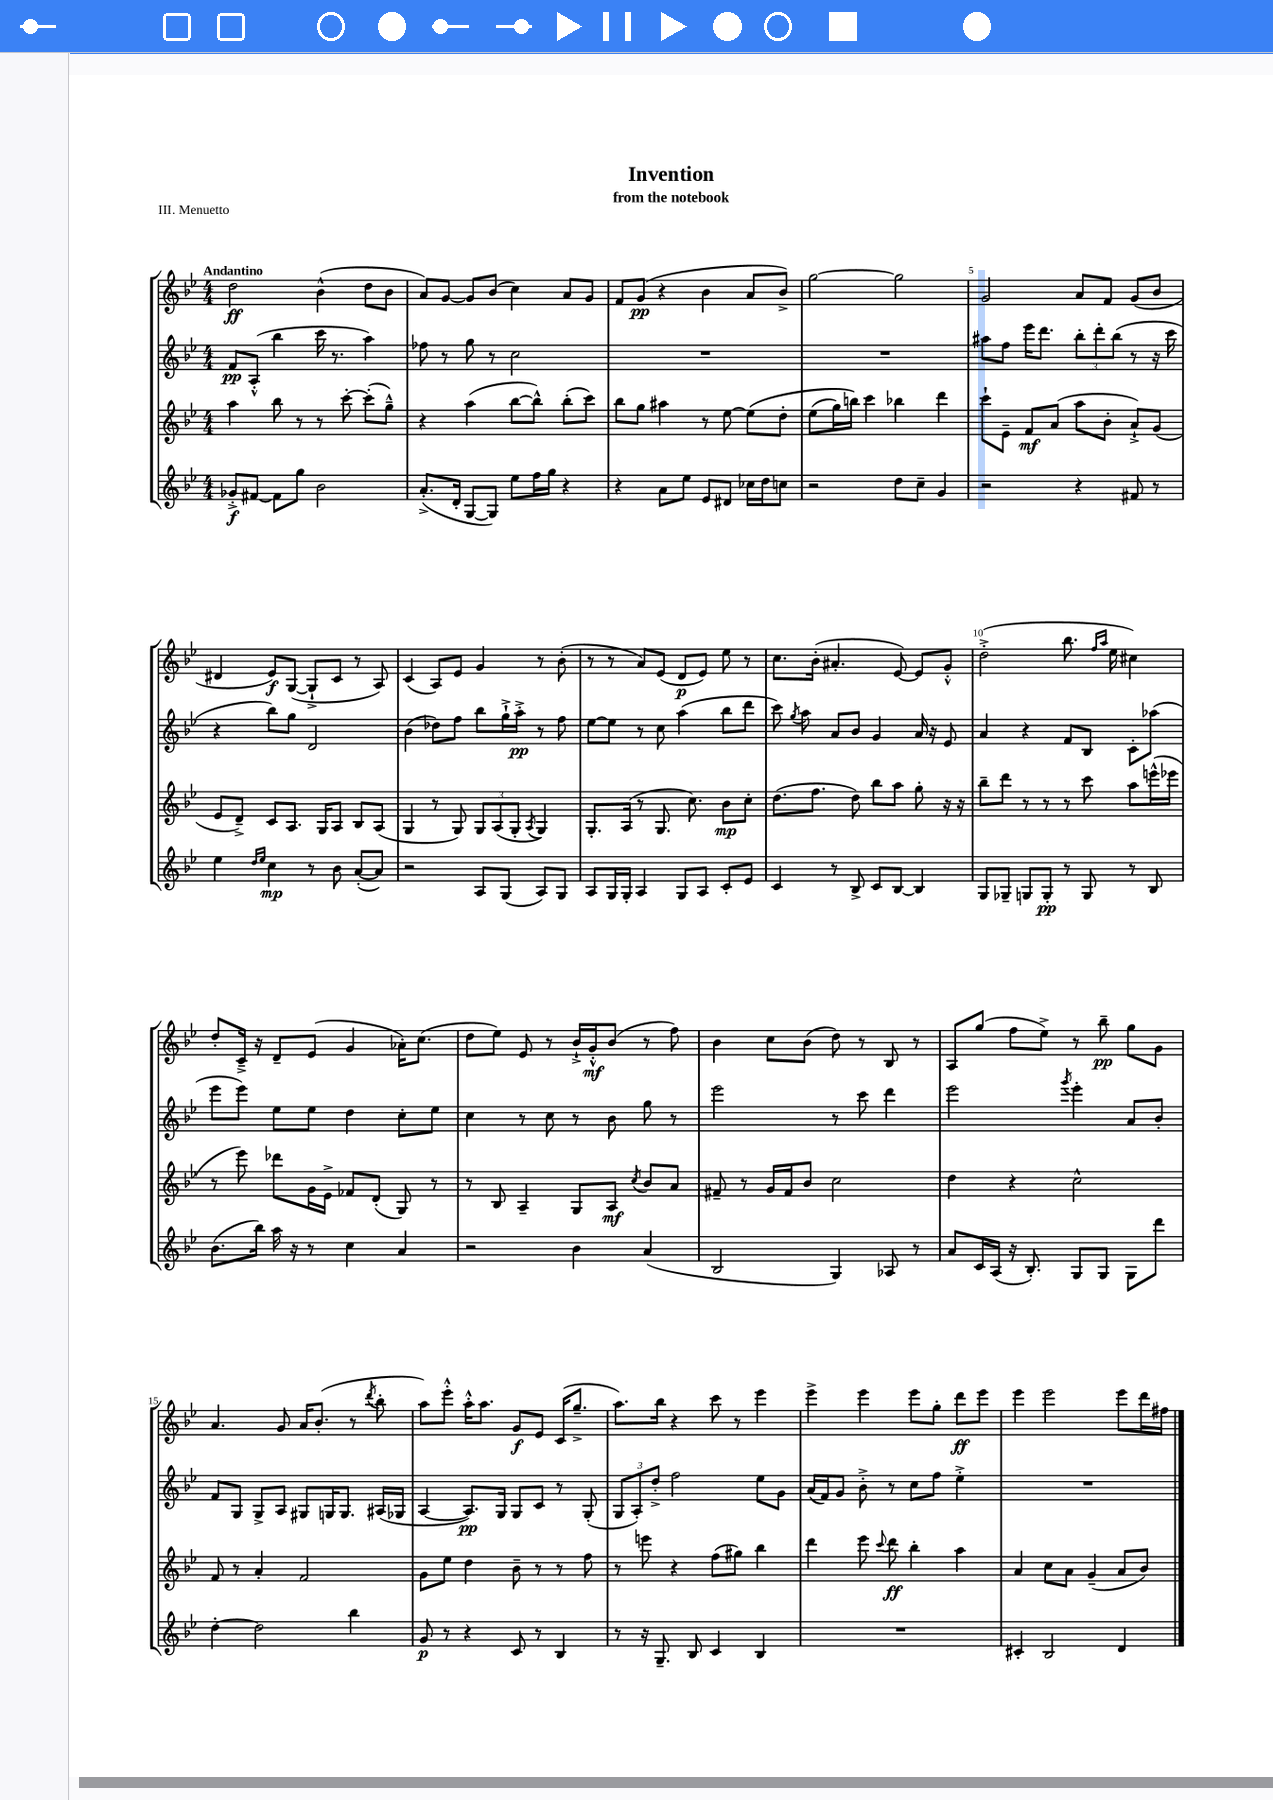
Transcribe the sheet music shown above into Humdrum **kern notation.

**kern	**dynam	**kern	**dynam	**kern	**dynam	**kern	**dynam
*part4	*part4	*part3	*part3	*part2	*part2	*part1	*part1
*staff4	*staff4	*staff3	*staff3	*staff2	*staff2	*staff1	*staff1
*clefG2	*	*clefG2	*	*clefG2	*	*clefG2	*
*k[b-e-]	*	*k[b-e-]	*	*k[b-e-]	*	*k[b-e-]	*
*M4/4	*	*M4/4	*	*M4/4	*	*M4/4	*
=1	=1	=1	=1	=1	=1	=1	=1
!	!	!	!	!	!	!LO:TX:a:B:t=Andantino	!
8g-X'^/L	f	4aa\	.	8f/L	pp	2dd\	ff
[8f#X/J	.	.	.	(8A'^^/J	.	.	.
8f#\L]	.	8bb-\	.	4bb-\	.	.	.
8gg\J	.	8r	.	.	.	.	.
2b-\	.	8r	.	16ccc\	.	(4b-^^\	.
.	.	.	.	8.r	.	.	.
.	.	[8ccc'\	.	.	.	.	.
.	.	(8ccc'\L]	.	4aa\)	.	8dd\L	.
.	.	8gg~^^\J)	.	.	.	8b-\J	.
=2	=2	=2	=2	=2	=2	=2	=2
(8.a'^/L	.	4r	.	8ff-X\	.	8a/L)	.
.	.	.	.	8r	.	[8g/J	.
16d'/Jk	.	.	.	.	.	.	.
[8G/L	.	(4aa\	.	8gg\	.	8g/L]	.
8G/J])	.	.	.	8r	.	(8b-/J	.
8ee-\L	.	[8bb-\L	.	2cc\	.	4cc\)	.
16ff\L	.	8bb-^^\J])	.	.	.	.	.
16gg\JJ	.	.	.	.	.	.	.
4r	.	(8bb-'\L	.	.	.	8a/L	.
.	.	8ccc\J)	.	.	.	8g/J	.
=3	=3	=3	=3	=3	=3	=3	=3
4r	.	8bb-\L	.	1r	.	8f/L	.
.	.	8gg\J	.	.	.	(8g/J	pp
8a\L	.	4aa#X\	.	.	.	4r	.
8ee-\J	.	.	.	.	.	.	.
8e-/L	.	8r	.	.	.	4b-\	.
8d#X/J	.	[8ee-\	.	.	.	.	.
16cc-X\LL	.	(8ee-\L]	.	.	.	8a/L	.
16dd\J	.	.	.	.	.	.	.
8ccn\J	.	8dd'\J	.	.	.	8b-^/J)	.
=4	=4	=4	=4	=4	=4	=4	=4
2r	.	(8ee-\L	.	1r	.	[2gg\	.
.	.	16gg\L)	.	.	.	.	.
.	.	16bbn\JJ)	.	.	.	.	.
.	.	4ccc\	.	.	.	.	.
8dd\L	.	4bb-X\	.	.	.	2gg\]	.
8cc~\J	.	.	.	.	.	.	.
4g/	.	4ddd\	.	.	.	.	.
=5	=5	=5	=5	=5	=5	=5	=5
2r	.	8ccc`\L	.	8aa#X\L	.	2g/	.
.	.	8e-~\J	.	8ff\J	.	.	.
.	.	8f/L	mf	16eee-\KL	.	.	.
.	.	.	.	8.ddd\J	.	.	.
.	.	(8a/J	.	.	.	.	.
4r	.	8aa\L	.	12bb-'\L	.	8a/L	.
.	.	.	.	12ddd'\	.	.	.
.	.	8b-'\J	.	.	.	8f/J	.
.	.	.	.	(12bb-\J	.	.	.
8f#X/	.	8a`^/L)	.	8r	.	(8g/L	.
8r	.	(8g/J	.	16r	.	8b-/J	.
.	.	.	.	16ccc\	.	.	.
!!LO:LB:g=z
=6	=6	=6	=6	=6	=6	=6	=6
4ee-\	.	8e-/L	.	4r	.	4d#X/	.
.	.	8d~^/J)	.	.	.	.	.
16qqdd/LL	.	.	.	.	.	.	.
16qqee-/JJ	.	.	.	.	.	.	.
4cc\	mp	8c/L	.	8bb-\L)	.	8e-/L)	f
.	.	8.A/J	.	8gg\J	.	([8G/J	.
8r	.	.	.	2d/	.	8G`^/L]	.
.	.	16G/KL	.	.	.	.	.
8b-\	.	8A/J	.	.	.	8c/J	.
([8a'/L	.	8B-/L	.	.	.	8r	.
8a/J])	.	(8A/J	.	.	.	8A/)	.
=7	=7	=7	=7	=7	=7	=7	=7
2r	.	4G/	.	(4b-\	.	(4c/	.
.	.	8r	.	8dd-X\L)	.	8A/L)	.
.	.	8G/)	.	8ff\J	.	8e-/J	.
8A/L	.	12G/L	.	8bb-\L	.	4g/	.
.	.	(12A/	.	.	.	.	.
(8G/J	.	.	.	16gg`^\L	.	.	.
.	.	12G'/J	.	.	.	.	.
.	.	.	.	16aa'^\JJ	pp	.	.
.	.	8qA/	.	.	.	.	.
8A/L)	.	4G/)	.	8r	.	8r	.
8G/J	.	.	.	8ff\	.	(8b-'\	.
=8	=8	=8	=8	=8	=8	=8	=8
8A/L	.	8.G'/L	.	[8ee-\L	.	8r	.
16G/L	.	.	.	8ee-\J]	.	8r	.
16G'/JJ	.	(16A/Jk	.	.	.	.	.
4A/	.	8r	.	8r	.	8a/L)	.
.	.	8.G/	.	8cc\	.	(8e-/J	.
8G/L	.	.	.	(4aa\	.	8d/L	p
.	.	8.cc\)	.	.	.	.	.
8A/J	.	.	.	.	.	8e-/J)	.
8c'/L	.	8b-\L	mp	8bb-\L	.	8ee-\	.
8e-/J	.	8cc'\J	.	8ddd\J	.	8r	.
=9	=9	=9	=9	=9	=9	=9	=9
4c/	.	(8.dd\L	.	8ccc\)	.	8.cc\L	.
.	.	.	.	8qgg/	.	.	.
.	.	.	.	8aa\	.	.	.
.	.	8.ff\J	.	.	.	(16b-'\Jk	.
8r	.	.	.	8a/L	.	4.a#X'/	.
8B-^/	.	8dd\)	.	8b-/J	.	.	.
8c/L	.	8bb-\L	.	4g/	.	.	.
[8B-/J	.	8aa\J	.	.	.	[8e-/)	.
4B-/]	.	8gg'\	.	16a/	.	8e-/L]	.
.	.	.	.	16r	.	.	.
.	.	16r	.	8e-/	.	8g'^^/J	.
.	.	16r	.	.	.	.	.
=10	=10	=10	=10	=10	=10	=10	=10
8G/L	.	8bb-~\L	.	4a/	.	(2dd'^\	.
8G-X~/J	.	8ddd\J	.	.	.	.	.
8Gn/L	.	8r	.	4r	.	.	.
8G'/J	pp	8r	.	.	.	.	.
8r	.	8r	.	8f/L	.	8.bb-\	.
8G/	.	8ccc\	.	8B-/J	.	.	.
.	.	.	.	.	.	16qqff/LL	.
.	.	.	.	.	.	16qqaa/JJ	.
.	.	.	.	.	.	16ee-\	.
8r	.	8aa\L	.	8c'\L	.	4cc#X\)	.
8B-/	.	(16eeen^^\L	.	(8aa-X\J	.	.	.
.	.	16eee-X\JJ	.	.	.	.	.
!!LO:LB:g=z
=11	=11	=11	=11	=11	=11	=11	=11
(8.b-\L	.	8r	.	8eee-\L	.	8dd'/L	.
.	.	8eee-\)	.	8eee-\J)	.	16c~^/Jk	.
16bb-\Jk)	.	.	.	.	.	16r	.
16aa\	.	8ddd-X\L	.	8ee-\L	.	8d~/L	.
16r	.	.	.	.	.	.	.
8r	.	16g\L	.	8ee-\J	.	(8e-/J	.
.	.	16e-^\JJ	.	.	.	.	.
4cc\	.	8f-X/L	.	4dd\	.	4g/	.
.	.	(8d'/J	.	.	.	.	.
4a/	.	8G/)	.	8cc'\L	.	16a-X'\KL)	.
.	.	.	.	.	.	(8.cc\J	.
.	.	8r	.	8ee-\J	.	.	.
=12	=12	=12	=12	=12	=12	=12	=12
2r	.	8r	.	4cc\	.	8dd\L	.
.	.	8B-/	.	.	.	8ee-\J)	.
.	.	4A~/	.	8r	.	8e-/	.
.	.	.	.	8cc\	.	8r	.
4b-\	.	8G/L	.	8r	.	16b-`^/LL	.
.	.	.	.	.	.	16g'^^/J	mf
.	.	8A/J	mf	8b-\	.	(8b-/J	.
.	.	8qcc/	.	.	.	.	.
(4a/	.	8b-/L	.	8gg\	.	8r	.
.	.	8a/J	.	8r	.	8ff\)	.
=13	=13	=13	=13	=13	=13	=13	=13
2B-/	.	8f#X~/	.	2eee-\	.	4b-\	.
.	.	8r	.	.	.	.	.
.	.	16g/LL	.	.	.	8cc\L	.
.	.	16f#/J	.	.	.	.	.
.	.	8b-/J	.	.	.	(8b-\J	.
4G/)	.	2cc\	.	8r	.	8dd\)	.
.	.	.	.	8ccc\	.	8r	.
8A-X/	.	.	.	4ddd\	.	8B-/	.
8r	.	.	.	.	.	8r	.
=14	=14	=14	=14	=14	=14	=14	=14
8a/L	.	4dd\	.	2eee-\	.	8A/L	.
16c/L	.	.	.	.	.	(8gg/J	.
(16A/JJ	.	.	.	.	.	.	.
16r	.	4r	.	.	.	8ff\L	.
8.B-'/)	.	.	.	.	.	.	.
.	.	.	.	.	.	8ee-^\J)	.
.	.	.	.	8qggg/	.	.	.
8G/L	.	2cc^^\	.	4eee-'\	.	8r	.
8G/J	.	.	.	.	.	8bb-~\	pp
8G\L	.	.	.	8a/L	.	8gg\L	.
8ddd\J	.	.	.	8b-'/J	.	8g\J	.
!!LO:LB:g=z
=15	=15	=15	=15	=15	=15	=15	=15
[4dd'\	.	8f/	.	8f/L	.	4.a/	.
.	.	8r	.	8G/J	.	.	.
2dd\]	.	4a'/	.	8G^/L	.	.	.
.	.	.	.	8A/J	.	8g/	.
.	.	2f/	.	8G#X/L	.	16a/KL	.
.	.	.	.	.	.	(8.b-'/J	.
.	.	.	.	16Gn/K	.	.	.
.	.	.	.	8.G/J	.	.	.
4bb-\	.	.	.	.	.	8r	.
.	.	.	.	.	.	8qddd/	.
.	.	.	.	(16A#X/LL	.	8bb-'\	.
.	.	.	.	16G-X/JJ	.	.	.
=16	=16	=16	=16	=16	=16	=16	=16
8g/	p	8g\L	.	[4A/	.	8aa\L)	.
8r	.	8ee-\J	.	.	.	8eee-'^^\J	.
4r	.	4dd\	.	8.A/L])	pp	16aa'^^\KL	.
.	.	.	.	.	.	8.aa\J	.
.	.	.	.	16G/Jk	.	.	.
8c/	.	8b-~\	.	8G/L	.	8g/L	f
8r	.	8r	.	8c/J	.	8e-/J	.
4B-/	.	8r	.	8r	.	(16c/KL	.
.	.	.	.	.	.	8.gg~^/J	.
.	.	8ff\	.	(8G'/	.	.	.
=17	=17	=17	=17	=17	=17	=17	=17
8r	.	8r	.	12G/L	.	8.aa\L)	.
.	.	.	.	12A'/)	.	.	.
16r	.	8eeen\	.	.	.	.	.
.	.	.	.	12dd'^/J	.	.	.
8.G~/	.	.	.	.	.	16bb-\Jk	.
.	.	4r	.	2ff\	.	4r	.
8B-/	.	.	.	.	.	.	.
4c/	.	(8ff\L	.	.	.	8ccc\	.
.	.	8gg#X\J)	.	.	.	8r	.
4B-/	.	4bb-\	.	8ee-\L	.	4eee-\	.
.	.	.	.	8g\J	.	.	.
=18	=18	=18	=18	=18	=18	=18	=18
1r	.	4ddd\	.	(16a/LL	.	4eee-^\	.
.	.	.	.	16f/J)	.	.	.
.	.	.	.	8g/J	.	.	.
.	.	8eee-\	.	8b-'^\	.	4eee-\	.
.	.	8qqccc/	.	.	.	.	.
.	.	8ddd\	ff	8r	.	.	.
.	.	4bb-'\	.	8cc\L	.	8eee-\L	.
.	.	.	.	8ff\J	.	8gg'\J	.
.	.	4aa\	.	4ee-'^\	.	8ddd\L	ff
.	.	.	.	.	.	8eee-\J	.
=19	=19	=19	=19	=19	=19	=19	=19
4c#X'/	.	4a/	.	1r	.	4eee-\	.
2B-/	.	8cc\L	.	.	.	2eee-\	.
.	.	8a\J	.	.	.	.	.
.	.	(4g~/	.	.	.	.	.
4d/	.	8a/L	.	.	.	8eee-\L	.
.	.	8b-/J)	.	.	.	16ddd\L	.
.	.	.	.	.	.	16ff#X\JJ	.
==	==	==	==	==	==	==	==
*-	*-	*-	*-	*-	*-	*-	*-
